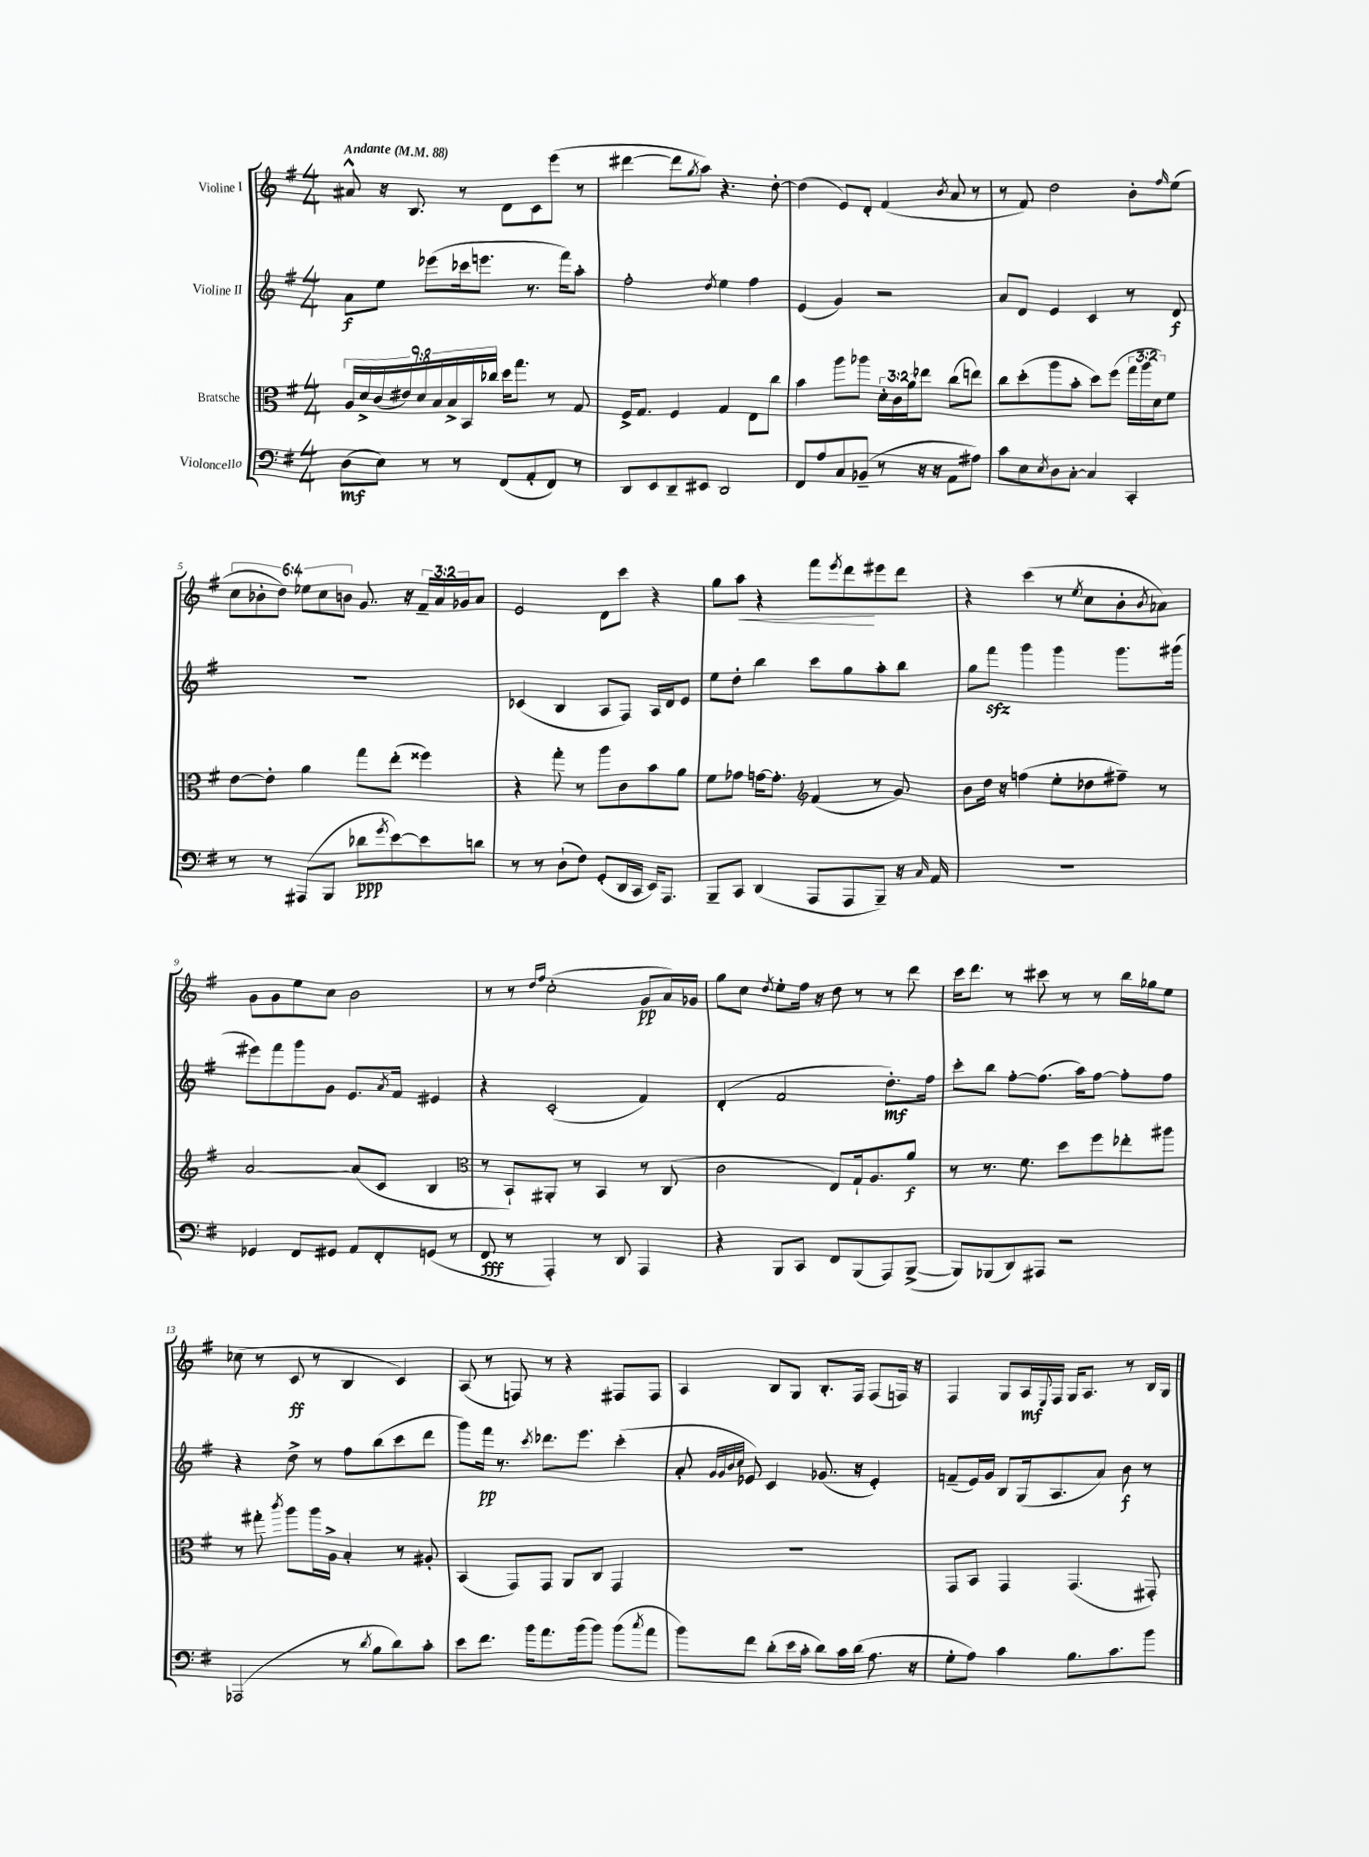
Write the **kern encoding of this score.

**kern	**kern	**kern	**kern
*staff4	*staff3	*staff2	*staff1
*clefF4	*clefC3	*clefG2	*clefG2
*k[f#]	*k[f#]	*k[f#]	*k[f#]
*M4/4	*M4/4	*M4/4	*M4/4
*MM88	*MM88	*MM88	*MM88
(8D	18A	8a	8a#^^
.	18d^	.	.
.	(18c	.	.
8E)	.	8ee	16r
.	18e#)	.	.
.	.	.	8.B
.	18d	.	.
8r	.	(8eee-	.
.	18B	.	.
.	18B^	.	.
8r	.	16ccc-	8r
.	18BB	.	.
.	.	8.eee	.
.	18cc-	.	.
(8FF#	16dd	.	8d
.	8.gg	.	.
8AA'	.	8.r	8c
8FF#)	8r	.	(8eee
.	.	16fff#)	.
8r	8G	8aa'	8r
=	=	=	=
8DD	16F#^	2ff#'	[4ddd#
.	8.G	.	.
8EE	.	.	.
8DD~	4F#	.	8ddd#]
.	.	.	8qgg
8EE#	.	.	8aa)
.	.	8qdd	.
2DD	4G	4ee	4.r
.	8E	4ff#	.
.	8cc	.	[8dd'
=	=	=	=
8FF#	4b	(4e	(4dd]
8A	.	.	.
8C	8aa	4g)	8e)
(8BB-~	8aa-	.	8d'
8r	24d'	2r	(4f#
.	24c	.	.
.	24a	.	.
16r	8ee-	.	.
16r	.	.	.
.	.	.	8qb
8AA	(8cc	.	8a
8A#)	8ee)	.	8r
=	=	=	=
8c	8cc	8a	8r
8E	(8dd'	8d	8f#)
8qE	.	.	.
8D	8aa	4e	2dd
[8C'	8b'	.	.
4C]	8dd)	4c	.
.	(8ff#	.	.
4CC'	24gg	8r	8b'
.	24aa	.	.
.	24d)	.	.
.	.	.	16qqff#
.	8f#	8d	(8ee
=	=	=	=
8r	[8e	1r	12cc
.	.	.	12b-'
8r	8e']	.	.
.	.	.	12dd)
(8AAA#	4a	.	12ee-
.	.	.	12cc
8BBB	.	.	.
.	.	.	12b
8d-	8gg	.	8.g
8qg	.	.	.
[8e)	(8ee'	.	.
.	.	.	16r
8e]	4ff##)	.	24f#~
.	.	.	24a
.	.	.	24g-
8d	.	.	8a
=	=	=	=
8r	4r	(4c-	2e
8r	.	.	.
(8D`	8gg'	4B	.
8F#)	8r	.	.
(8GG'	8aa	8A	8d
16DD	8c	8F#)	8ccc
16CC	.	.	.
16EE)	8b	16A	4r
8.AAA	.	16d	.
.	8a	8e	.
=	=	=	=
8BBB~	8f#	8ee	8gg
8CC	8g-	8dd'	8aa
(4DD	[16g	4bb	4r
.	8.g']	.	.
*	*clefG2	*	*
8AAA	(4f#	8ccc	8fff#
.	.	.	8qeee
8AAA	.	8gg	8ddd
8BBB~)	8r	8aa'	8eee#
16r	8g)	8bb	8ddd
16qqC	.	.	.
16AA	.	.	.
=	=	=	=
1r	8b	8gg	4r
.	16dd	8fff#	.
.	16r	.	.
.	(4ff	4ggg	(4ccc
.	8ee'	4ggg	8r
.	.	.	8qee
.	8dd-	.	8cc
.	8ff#~)	8.ggg	8b'
.	.	.	8qb
.	8r	.	8a-)
.	.	(16ggg#	.
=	=	=	=
4GG-	[2a	8eee#)	8g
.	.	8fff#	8g
8FF#	.	8ggg	8ee
8GG#	.	8g	8cc
8AA	(8a]	8.e	2b
8FF#'	8c	.	.
.	.	8qa	.
.	.	16f#	.
(8GG	4B	4e#	.
8r	.	.	.
=	=	=	=
*	*clefC3	*	*
8FF#	8r	4r	8r
8r	8BB`)	.	8r
.	.	.	16qqdd
.	.	.	16qqff#
4AAA')	8AA#'	(2c'	(2cc'
.	8r	.	.
8r	4BB	.	.
8DD	.	.	.
4AAA	8r	4f#)	8g
.	(8C	.	16a)
.	.	.	16g-
=	=	=	=
4r	2c	(4d'	8gg
.	.	.	8cc
.	.	.	8qdd
8BBB	.	2f#	8ee'
8CC	.	.	16ff#
.	.	.	16r
8FF#	8E)	.	8dd
(8BBB	16G`	.	8r
.	8.A	.	.
8AAA)	.	8.dd')	8r
([8BBB^	8a	.	8ddd
.	.	16ff#	.
=	=	=	=
8BBB])	8r	8ccc'	16ccc
.	.	.	8.ddd
(8BBB-	8.r	8bb	.
8DD)	.	[8ff#'	8r
.	8.f#	.	.
8AAA#	.	(8.ff#]	8ccc#
2r	8dd	.	8r
.	.	16aa)	.
.	8ff#	[8ff#	8r
.	8ee-'	8ff#']	16bb
.	.	.	16gg-
.	8aa#	8ff#	8ee
=	=	=	=
(2AAA-	8r	4r	(8cc-
.	8gg#'	.	8r
.	8qccc	.	.
.	8aa	8dd^	8c
.	16aa	8r	8r
.	16A^	.	.
8r	4B'	8ff#	4B
8qd	.	.	.
8B	.	(8bb	.
8d)	8r	8ccc	4c)
8c'	8A#'	8ddd	.
=	=	=	=
8e	(4BB	8ggg)	(8A
8.f#	.	16fff#	8r
.	.	8.r	.
.	8GG)	.	8F)
16b	.	.	.
.	.	8qccc	.
8.a	8GG	8.ddd-	8r
.	8AA	.	4r
(16b	.	8.eee	.
8b)	8C	.	.
(8b	4GG	(4ccc'	8F#
8qcc	.	.	.
8a	.	.	8F#
=	=	=	=
8b)	1r	8a'	4A
.	.	32qqg	.
.	.	32qqg	.
.	.	32qqb	.
.	.	32qqcc	.
8f#	.	8e-)	.
(8d'	.	4c	8B
16e	.	.	8G
16c'	.	.	.
8d)	.	(8.g-	8.B'
16c	.	.	.
(16d	.	16r	16F#
8.A	.	4e-')	(8F#
.	.	.	16F)
16r	.	.	16r
=	=	=	=
8G'	8GG	(8f~	4F#
8A)	8BB	16e)	.
.	.	16g	.
4c	4GG	8B	8G
.	.	(16G	16A
.	.	.	8qqE
.	.	8.A	16F#
8.B	(4.GG	.	16G
.	.	.	8.A
.	.	8a)	.
8.c	.	.	.
.	.	8b	8r
8b	8GG#')	8r	16B
.	.	.	16G
==	==	==	==
*-	*-	*-	*-
